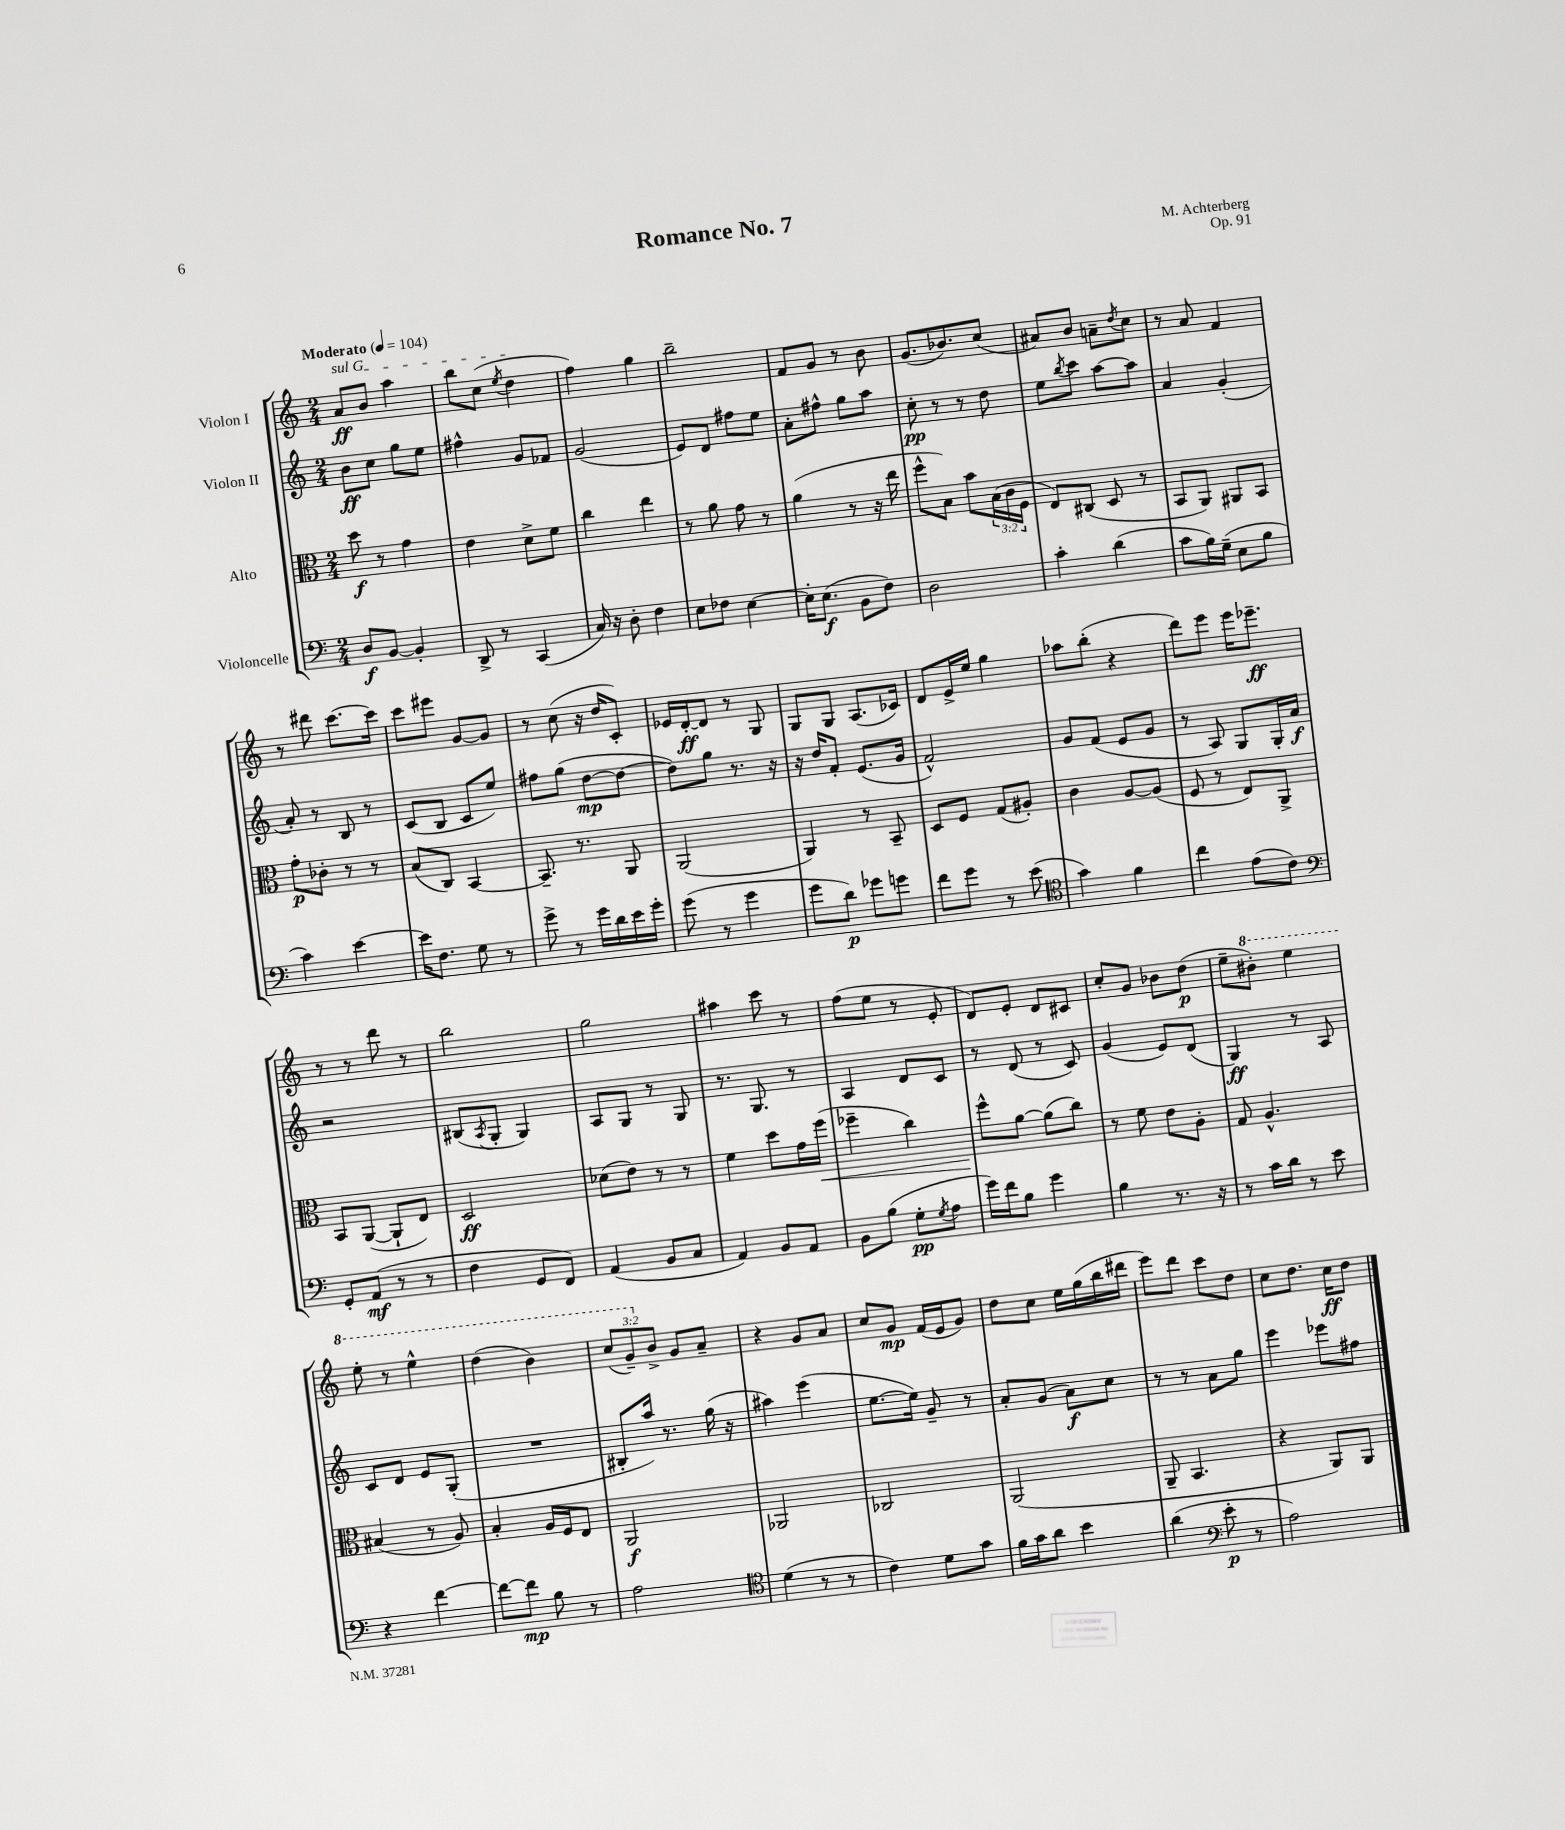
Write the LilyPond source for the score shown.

\header { title = "Romance No. 7" composer = "M. Achterberg" opus = "Op. 91" }
<<
\new StaffGroup <<
\new Staff = "s0" \with { instrumentName = "Violon I" } {
    \clef treble \key c \major \numericTimeSignature \time 2/4 \override Staff.TupletNumber.text = #tuplet-number::calc-fraction-text \tempo "Moderato" 4 = 104
    \once \override TextSpanner.bound-details.left.text = \markup { \italic "sul G" } a'8\ff\startTextSpan b'8 a''4 |
    b''8 c''8( \acciaccatura { e''8 } d''4\stopTextSpan |
    f''4) g''4 |
    b''2-- |
    f'8 g'8 r8 b'8 |
    g'8.( bes'8.) c''8( |
    ais'8) b'8 a'8-- \acciaccatura { d''8 } c''8 |
    r8 a'8 f'4 |
    r8 dis'''8 c'''8.~ c'''16 |
    c'''8 eis'''8 g'8~ g'8 |
    r8 c''8( r16 d''16 c'8-.) |
    ees'16 d'16~-.\ff d'8 r8 g8 |
    g8 g8 a8.( ces'16) |
    d'8 e'16-> e''16 g''4 |
    aes''8 b''8-.( r4 |
    d'''8) e'''8 e'''16 ees'''8.--\ff |
    r8 r8 d'''8 r8 |
    b''2 |
    g''2 |
    ais''4 c'''8 r8 |
    f''8( e''8 r8 e'8-. |
    d'8) e'8-. d'8 cis'8 |
    c''8-. g'8 bes'8 d''8\p( |
    e''8-- \ottava #1 bis''8-.) e'''4 |
    e'''8-. r8 e'''4-^ |
    d'''4( b''4) |
    \tuplet 3/2 { c'''8( g''8--) \ottava #0 b'8-> } g'8 a'8-- |
    r4 g'8 a'8 |
    c''8 g'8\mp f'16( e'16 g'8) |
    d''8 c''8 e''16 g''16( b''16 dis'''16 |
    e'''8) d'''8 c'''8 d''8 |
    c''8 d''8. c''16\ff d''8 \bar "|." |
}
\new Staff = "s1" \with { instrumentName = "Violon II" } {
    \clef treble \key c \major \numericTimeSignature \time 2/4
    b'8\ff c''8 g''8 e''8 |
    fis''4-^ g'8 fes'8 |
    g'2( |
    e'8) d'8 fis''8 e''8 |
    a'8-. fis''8-^ g''8 a''8 |
    c''8-.\pp r8 r8 d''8 |
    e''8 \acciaccatura { b''8 } c'''8 a''8~ a''8 |
    a'4 g'4-.( |
    a'8-.) r8 b8 r8 |
    c'8( b8 c'8 e''8) |
    fis''8 g''8( d''8~\mp d''8~ |
    d''8) g''8 r8. r16 |
    r16 d''16 f'8-. e'8.( g'16 |
    f'2-^) |
    g'8 f'8( e'8 g'8 |
    r8 a8) g8 g16-. a'16\f |
    r2 |
    bis8( \acciaccatura { a8 } g8-. g4) |
    a8 g8 r8 g8 |
    r8. g8. r8 |
    a4 d'8 c'8 |
    r8 d'8( r8 c'8) |
    g'4( e'8) d'8( |
    g4\ff) r8 a8 |
    c'8 d'8 e'8 g8-.( |
    R2 |
    bis8-. a''16) r8. g''16( r16 |
    ais''4) e'''4( |
    e''8.~ e''16) g'8-- r8 |
    a'8-. g'8( a'8\f) c''8 |
    r8 r8 a'8 g''8 |
    e'''4 ees'''8 fis''8 \bar "|." |
}
\new Staff = "s2" \with { instrumentName = "Alto" } {
    \clef alto \key c \major \numericTimeSignature \time 2/4 \override Staff.TupletNumber.text = #tuplet-number::calc-fraction-text
    d''8\f r8 g'4 |
    e'4 d'8-> f'8 |
    c''4 e''4 |
    r8 a'8 g'8 r8 |
    a'4( r8 r16 e''16 |
    f''8-^ b8) b'8 \tuplet 3/2 { b16( c'16 f16 } |
    e8) cis8( d8 r8 |
    b,8 a,8) ais,8 b,8 |
    g'8-.\p ces'8-. r8 r8 |
    b8( c8) b,4~ |
    b,8.-- r8. a,8 |
    a,2( |
    a,4) r8 b,8-- |
    d8 f8 g8( ais8-.) |
    c'4 a8~ a8( |
    f8 r8 e8) a,8-> |
    b,8 a,8~( a,8-! e8) |
    d2\ff |
    des'8( e'8) r8 r8 |
    f'4 d''8 g'16 f''16\<( |
    fes''4-- c''4) |
    f''8-^\! a'8~ a'8( c''8) |
    r8 f'8 e'8 a8-. |
    g8 a4.-^ |
    bis4( r8 a8) |
    b4-. a16 f16 e8 |
    a,2\f |
    aes,2 |
    ces2 |
    a,2( |
    a,8-- b,4. |
    r4 a,8) a,8 \bar "|." |
}
\new Staff = "s3" \with { instrumentName = "Violoncelle" } {
    \clef bass \key c \major \numericTimeSignature \time 2/4
    d8\f b,8~ b,4-. |
    d,8-> r8 c,4( |
    c16) r16 d8-. f4 |
    e8 fes8 e4~ |
    e16-. e8.\f( b,8 f8) |
    d2 |
    c'4-. d'4( |
    c'8 b16) g16--( e8 b8 |
    c'4) e'4~ |
    e'16 f8. g8 r8 |
    g'8-> r8 g'16 d'16 e'16 g'16-. |
    g'8( r8 g'4 |
    g'8 d'8\p) ges'8 g'8 |
    f'8 g'8 r8 e'8( |
    \clef tenor g'4) f'4 |
    c''4 e'8( c'8) |
    \clef bass g,8-. a,8\mf( r8 r8 |
    f4 g,8 f,8) |
    a,4( b,8 c8 |
    a,4) b,8 a,8 |
    b,8 b8( g8-.\pp \acciaccatura { g8 } a8 |
    g'16) f'16 b8 g'4 |
    b4 r8. r16 |
    r8 c'16 d'16 r8 e'8 |
    r4 f'4~ |
    f'8~ f'8\mp b8 r8 |
    a2 |
    \clef tenor d'4( r8 r8 |
    c'4) d'8 g'8 |
    f'16 g'16 a'8 b'4 |
    a'4( \clef bass e'8-.\p r8 |
    a2) \bar "|." |
}
>>
>>
\layout { \context { \Score \remove "Bar_number_engraver" } }
